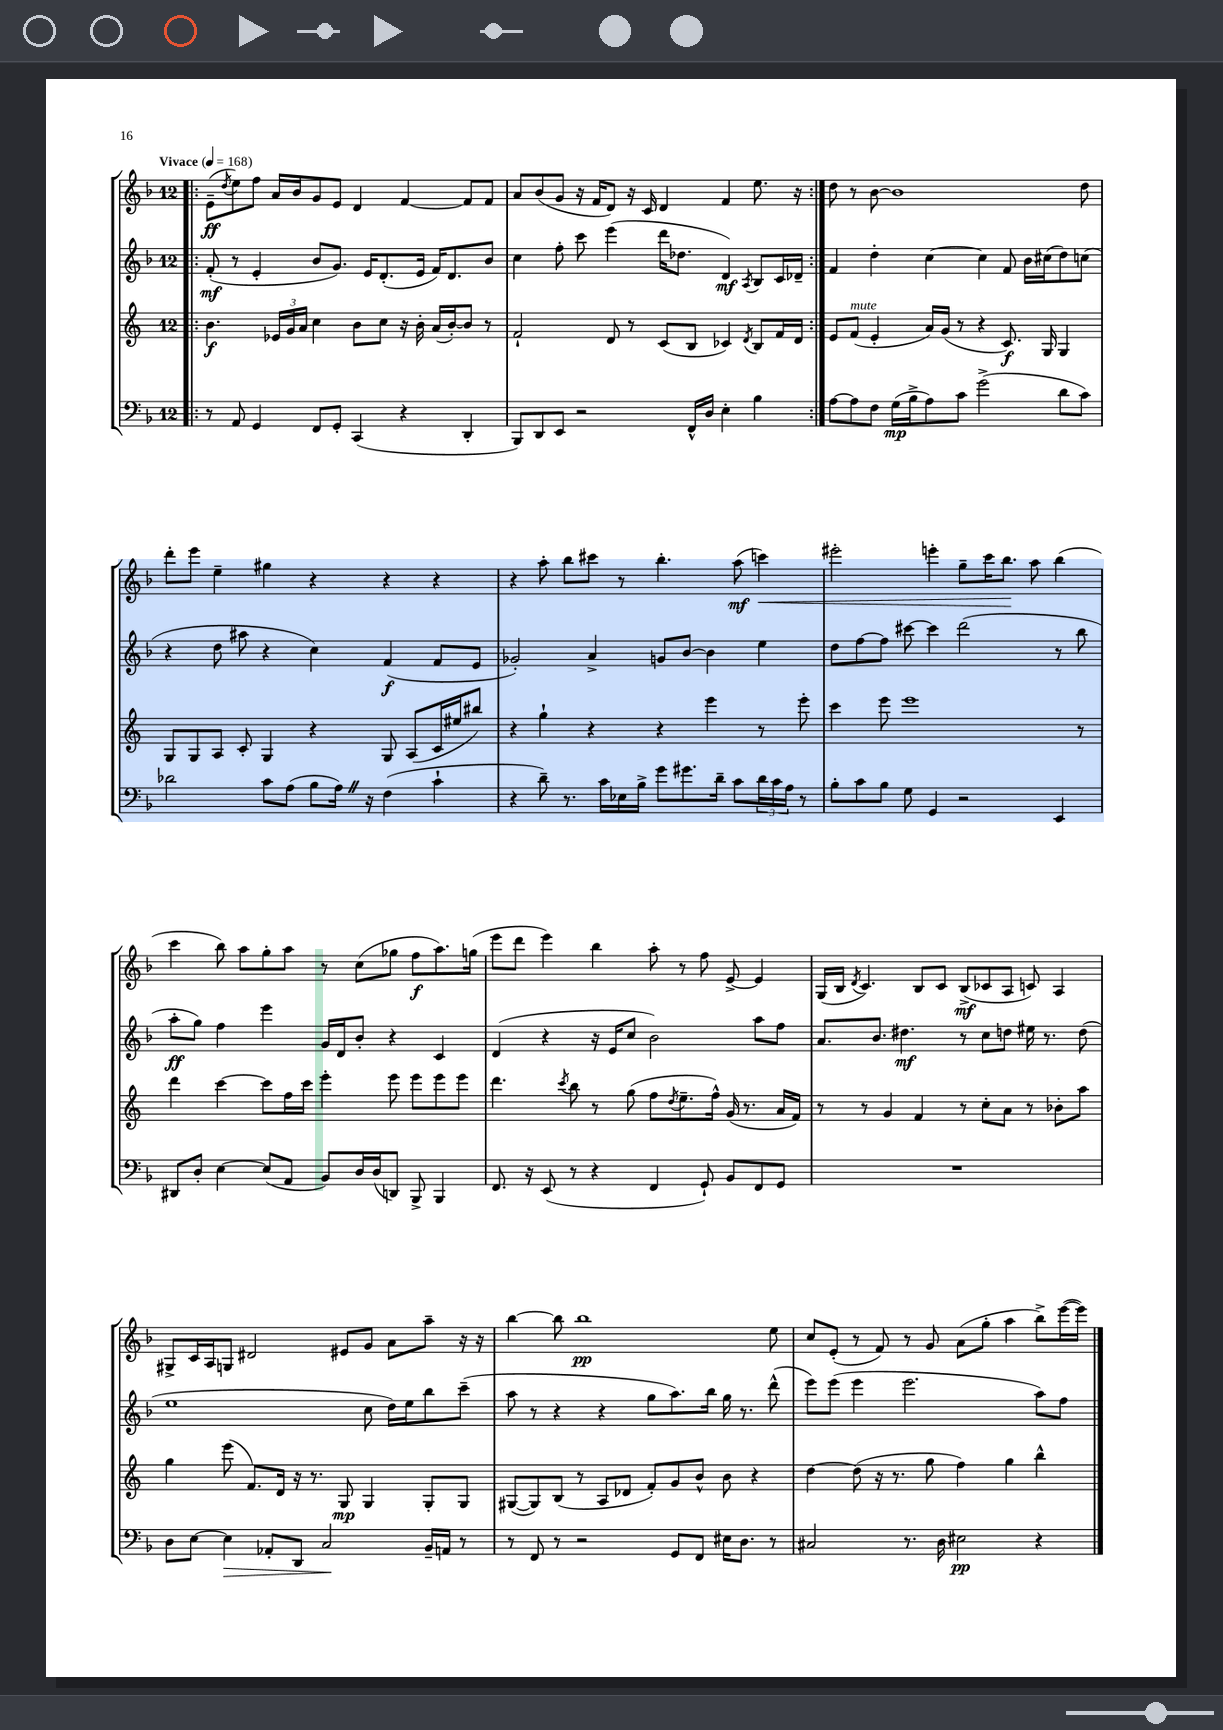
<<
\new StaffGroup <<
\new Staff = "s0" {
    \clef treble \key f \major \once \override Staff.TimeSignature.style = #'single-digit \time 12/8 \tempo "Vivace" 4 = 168
    \repeat volta 2 { \bar ".|:" e'8--\ff( \acciaccatura { d''8 } e''8) f''8 a'16 bes'16 g'8 e'8 d'4 f'4~ f'8 f'8 |
    a'8 bes'8( g'8 r16 f'16 d'8) r16 c'16 d'4 f'4 e''8. r16 | }
    d''8 r8 bes'8~ bes'1 d''8 |
    d'''8-. e'''8 e''4-- gis''4 r4 r4 r4 |
    r4 a''8-. bes''8 cis'''8 r8 bes''4.-. a''8\mf( c'''4\<) |
    eis'''2-. e'''4-. g''8-- c'''16 bes''8.\! a''8 bes''4( |
    c'''4 bes''8) a''8 g''8-. a''8 r8 c''8( ges''8 f''8\f a''8.) g''16( |
    e'''8 d'''8 e'''4) bes''4 a''8-. r8 f''8 e'8~-> e'4 |
    g16( bes16 \acciaccatura { d'8 } c'4.) bes8 c'8 bes8->\mf( ces'8 a8 c'8) a4 |
    gis8-> c'16 a16 g8 dis'2 eis'8 g'8 a'8 a''8-- r16 r16 |
    bes''4~ bes''8 bes''1\pp e''8 |
    c''8 e'8-.( r8 f'8) r8 g'8 a'8( g''8-. a''4 bes''8->) e'''16~( e'''16) \bar "|." |
}
\new Staff = "s1" {
    \clef treble \key f \major \once \override Staff.TimeSignature.style = #'single-digit \time 12/8
    \repeat volta 2 { \bar ".|:" f'8-.\mf( r8 e'4-. bes'8 g'8.) e'16 d'8.-.( e'16 f'16) d'8. bes'8 |
    c''4 f''8-. c'''8 e'''4( d'''16 des''8. d'4\mf) \acciaccatura { a8 } bes8 c'16 des'16-- | }
    f'4 d''4-. c''4~ c''4 f'8 bes'16 cis''16( d''8) c''8( |
    r4 d''8 ais''8 r4 c''4) f'4\f( f'8 e'8 |
    ges'2-.) a'4-> g'8 bes'8~ bes'4 e''4 |
    d''8 f''8~ f''8 cis'''8~ cis'''4 d'''2( r8 bes''8 |
    a''8-.\ff g''8) f''4 e'''4 g'16 d'16 bes'8-. r4 c'4 |
    d'4( r4 r16 e'16 c''8 bes'2) a''8 f''8 |
    a'8. bes'8. dis''4.\mf r8 c''8 d''8 eis''16 r8. d''8( |
    e''1 c''8 d''16) e''16 bes''8 c'''8--( |
    a''8 r8 r4 r4 g''8 a''8.) bes''16 g''16 r8. d'''8-^( |
    e'''8) e'''8( e'''4 e'''2. a''8) f''8 \bar "|." |
}
\new Staff = "s2" {
    \clef treble \key c \major \once \override Staff.TimeSignature.style = #'single-digit \time 12/8
    \repeat volta 2 { \bar ".|:" b'4.\f \tuplet 3/2 { ees'16 g'16 a'16 } c''4 b'8 c''8 r16 b'16-. a'16( b'16~-.) b'8 r8 |
    f'2-! d'8 r8 c'8( b8 ces'4) \acciaccatura { d'8 } b8 f'16 d'16 | }
    e'8 f'8^\markup { \italic "mute" }( e'4-. a'16) g'16( r8 r4 c'8.\f) g16 g4 |
    g8 g8 a8 c'8-. g4 r4 g8 a8( c'16 eis''16 bis''8) |
    r4 g''4-! r4 r4 e'''4 r8 e'''8-. |
    c'''4 e'''8 e'''1 r8 |
    d'''4 c'''4~ c'''8 f''16 c'''16 e'''4-. e'''8 e'''8 e'''8 e'''8 |
    d'''4. \acciaccatura { c'''8 } b''8 r8 g''8( f''8 \acciaccatura { d''8 } e''8.-- f''16-^) g'16( r8. a'16 f'16) |
    r8 r8 g'4 f'4 r8 c''8-. a'8 r8 bes'8-. a''8 |
    g''4 e'''8( f'8.) d'16 r16 r8. g8\mp g4 g8-. g8 |
    gis8~( gis8) b8( r8 a8 des'8 f'8-.) g'8 b'8-^ b'8 r4 |
    d''4~ d''8( r16 r8. g''8 f''4) g''4 b''4-^ \bar "|." |
}
\new Staff = "s3" {
    \clef bass \key f \major \once \override Staff.TimeSignature.style = #'single-digit \time 12/8
    \repeat volta 2 { \bar ".|:" r8 a,8 g,4 f,8 g,8-. c,4( r4 d,4-. |
    bes,,8) d,8 e,8 r2 f,16-^ d16 e4-. bes4 | }
    a8~ a8 f8 g16\mp( bes16-> a8) c'8 g'2->( d'8 c'8) |
    des'2 c'8 a8( bes8 a16) \once \override BreathingSign.text = \markup { \musicglyph "scripts.caesura.straight" } \breathe r16 f4( c'4-! |
    r4 d'8--) r8. c'16 ees16 bes16-> g'8 gis'8. d'16-- c'8 \tuplet 3/2 { d'16 c'16 a16 } r8 |
    bes8-. c'8 bes8 g8 g,4 r2 e,4 |
    dis,8 d8-. e4~ e8( a,8 bes,8) d16 d16( d,8) bes,,8-> bes,,4 |
    f,8. r16 e,8( r8 r4 f,4 g,8-!) bes,8 f,8 g,8 |
    R1. |
    d8 e8~ e4\> aes,8-. d,8 c2\! bes,16-- a,16 r8 |
    r8 f,8 r8 r2 g,8 f,8 eis16 d8. r8 |
    cis2 r8. d16 eis2\pp r4 \bar "|." |
}
>>
>>
\layout { \context { \Score \remove "Bar_number_engraver" } }
